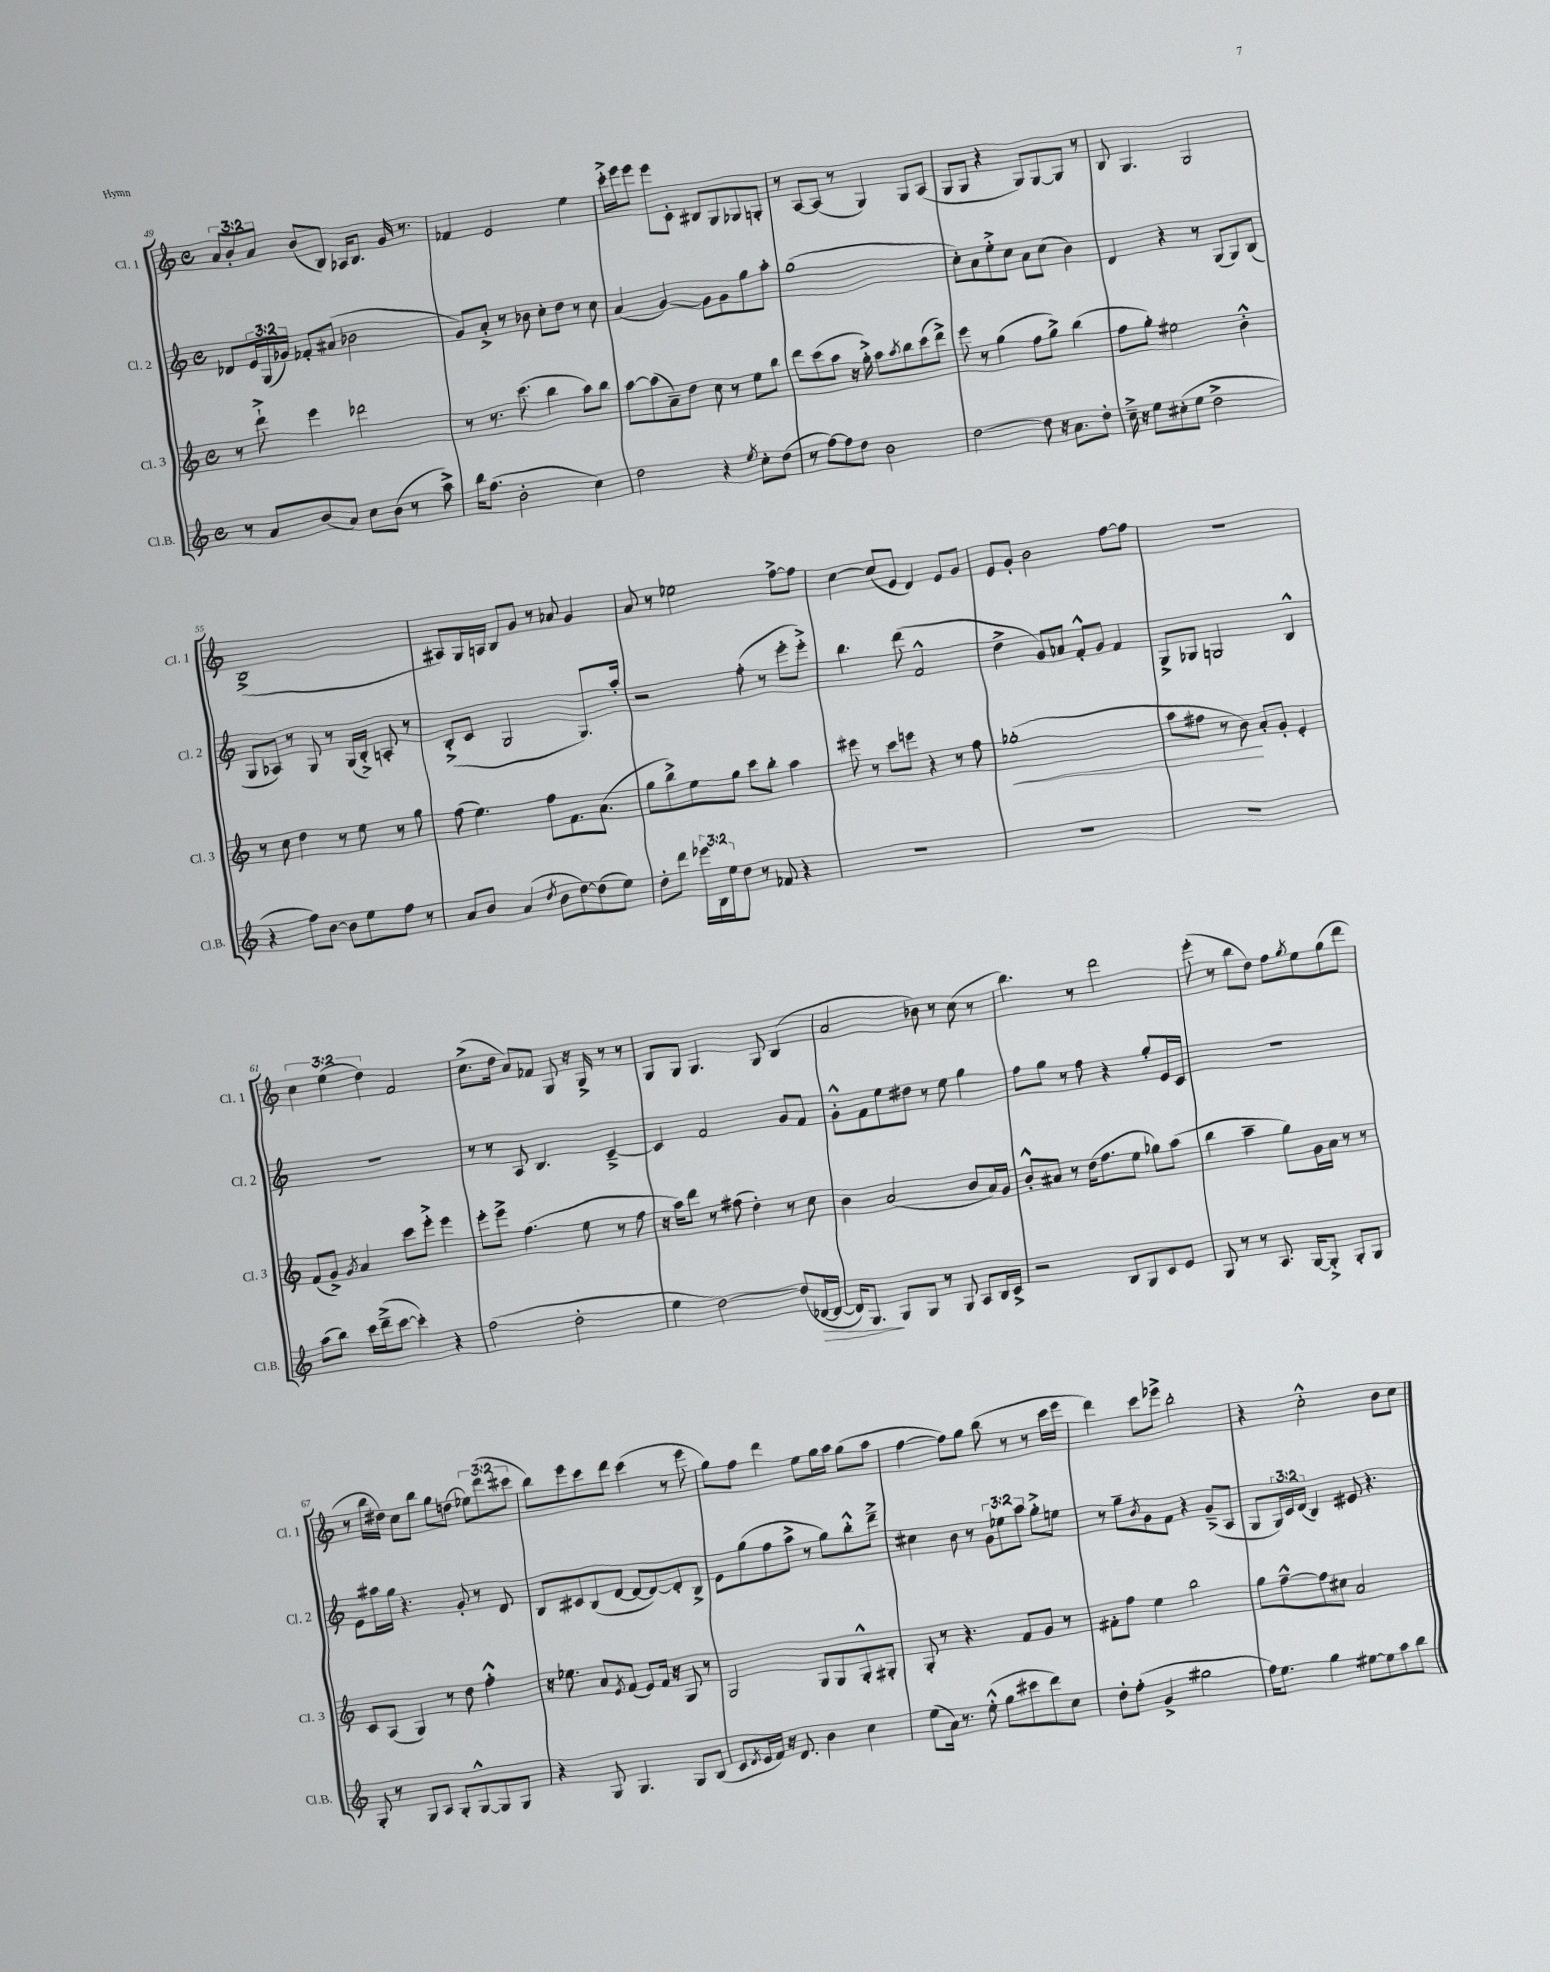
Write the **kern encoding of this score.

**kern	**kern	**kern	**kern
*staff4	*staff3	*staff2	*staff1
*clefG2	*clefG2	*clefG2	*clefG2
*k[]	*k[]	*k[]	*k[]
*M4/4	*M4/4	*M4/4	*M4/4
*met(c)	*met(c)	*met(c)	*met(c)
8r	8r	8d-/L	12a/L
.	.	.	12b'/
8a/L	8ddd`^\	24e/L	.
.	.	(24G/	12a/J
.	.	24g-/JJ)	.
(8b/	4eee\	8f-'/L	(8b/L
8a/J)	.	(8a#/J	8B/J)
8cc\L	2ddd-\	2b-\	16A-/LK
.	.	.	8.B/J
(8b\J	.	.	.
8r	.	.	16g/
.	.	.	8.r
8aa^\)	.	.	.
=	=	=	=
16bb\LK	8r	8g/L)	4f-/
(8.ff\J	.	.	.
.	8.r	8a'^/J	.
2b'\	.	8r	2e/
.	(8.ccc\	.	.
.	.	8b-\	.
.	4bb\	8cc'\L	.
.	.	8dd\J	.
4cc\)	8aa\L)	8r	4ee\
.	8bb\J	8cc\	.
=	=	=	=
2dd\	[8aa\L	(4a/	16ccc'^\LL
.	.	.	16eee\J
.	(8aa\]	.	8eee\J
.	8a~\)	[4g/)	8eee\L
.	8dd\J	.	8c'\J
4r	8cc\	8g\]L	8B#/L
.	8r	8g\	8G/
8qee/	.	.	.
8cc'\L	8ee\L	8gg\	8G-/
(8dd\J	8bb\J	8aa'\J	8G'/J
=	=	=	=
8r	8ddd\L	(1gg	8r
[8ff\L)	(8ccc\	.	[8A/L
8ff\]	8aa\J	.	(8A/]J
8dd\J	16r	.	8r
.	16gg'^\)	.	.
2b\	8aa\L	.	4G/)
.	8qaa/	.	.
.	8bb\	.	.
.	(8ccc\	.	8G/L
.	8ddd^\J)	.	(8A/J
=	=	=	=
[2dd\	8eee\	8cc'\L)	8G/L
.	8r	8a\	8G/J
.	(4gg\	8ee'^\	4r
.	.	8cc\J	.
8dd\]	8ff\L	8a\L	8G/L)
16r	8gg^\J)	(8cc\J	[8G/
8.a\L	.	.	.
.	(4bb\	4b\)	8G/]J
8dd'\J	.	.	8r
=	=	=	=
16cc~^\	8ff\L	4d/	8B/
16r	.	.	.
8ee\L	8gg'\J)	.	4.G/
(8cc#'\	2ee#\	4r	.
8ee\J	.	.	.
2dd^\	.	8r	2G/
.	.	(8G/L	.
.	4b'^^\	8G/)	.
.	.	(8B/J	.
=	=	=	=
4r	8r	8G/L	(1B^
.	8cc\	8A-/J)	.
8ff\L)	4dd\	8r	.
[8b\J	.	8G/	.
8b\]L	8r	8r	.
8ee\	8ee\	(16G/LL	.
.	.	16B'^/JJ)	.
8ff\J	8r	8A'/	.
8r	8gg\	8r	.
=	=	=	=
8a/L	(8ff\	(8B'^/L	8A#/L)
8b/J	4.ee\)	8c/J	16G/L
.	.	.	16A/JJ
(4a/	.	2G/	8B/L
.	.	.	8g/J
8qdd/	.	.	.
8b\L	8ff\L	.	8r
[8dd\)	8.f\	.	8a-/
(8dd\]	.	8.G/L)	4g/
.	(8.a\J	.	.
8ee\J)	.	.	.
.	.	16aa'/Jk	.
=	=	=	=
8dd'\L	8gg\L	2r	8a/
8ddd\J	8bb^\)	.	8r
24eee-\LL	8ee\	.	2ee-\
24B\	.	.	.
24ee\J	.	.	.
8dd\J	8gg\J	.	.
8r	8ccc\L	(8ff'\	.
8f-/	8bb'\J	8r	.
4r	4aa\	8eee'\L	[8ff^\L
.	.	8eee'^\J)	8ff\]J
=	=	=	=
1r	8eee#\	4.bb\	[4cc\
.	8r	.	.
.	8ccc\L	.	(8cc/]L
.	8eee\J	(8ddd\	8e/J
.	4r	2f^^/	4d/)
.	8r	.	8e/L
.	8ff\	.	8g/J
=	=	=	=
1r	(1gg-'	4dd^\	8e/L
.	.	.	8g'/J
.	.	8g/L)	2b\
.	.	8a-/J	.
.	.	8f'^^/L	.
.	.	8g/J	.
.	.	4f/	[8ff\L
.	.	.	8ff\]J
=	=	=	=
1r	8aa\L	8G^/L	1r
.	8ff#\J	8G-/J	.
.	8r	2G/	.
.	8b\)	.	.
.	8a'/L	.	.
.	8g'/J	.	.
.	4e'/	4B^^/	.
=	=	=	=
(8aa\L	(8f/L	1r	6cc\
8bb\J)	8g^/J)	.	.
.	.	.	(6ee\
.	8qg/	.	.
16ccc\LL	4a/	.	.
(16ddd~^\J	.	.	.
.	.	.	6dd\)
[8ccc\J	.	.	.
4ccc'\])	8ccc\L	.	2f/
.	8eee'^\J	.	.
4r	4eee\	.	.
=	=	=	=
(2ff\	8eee'\L	8r	(8.cc^\L
.	8eee^\J	8r	.
.	.	.	16dd\Jk
.	(4.ff\	8A/	8a/L)
.	.	4.B/	8f-/J
2dd'\	.	.	8G/
.	8ee\	.	16r
.	.	.	16G^/
.	8r	[4c~^/	8r
.	8ff\	.	8r
=	=	=	=
4ee\	16r	4c/]	8G/L
.	16aa\LK)	.	.
.	8ddd\J	.	8G/J
[2dd\)	8r	2f/	4.G/
.	(8ff#\	.	.
.	4dd'\)	.	.
.	.	.	8G/
(8dd/]L	8r	8g/L	(4B/
[16d-/L	8cc\	8f/J	.
16d-/_JJ	.	.	.
=	=	=	=
16d-/]LK)	4b\	8g'^^\L	2a/
8.G/J	.	.	.
.	.	8f\	.
8G/L	(2a/	8ee\	.
8G/J	.	8dd#\J	.
8r	.	8r	8b-\)
8G/	.	8ee\	8r
8A/L	8b/L	4gg\	(8cc\
16B/L	16a/L)	.	8r
16c^/JJ	16g/JJ	.	.
=	=	=	=
2r	8b'^^/L	8ff\L	4.bb\)
.	8a#/J	8gg\J	.
.	8r	8r	.
.	(16dd\LK	8ff\	8r
.	8.ff\	.	.
8B/L	.	4r	2ddd\
8G/	8ee\J	.	.
8c/	8gg-\L)	8gg'/L	.
8e/J	(8aa\J	16e/L	.
.	.	16c/JJ	.
=	=	=	=
8G/	4bb\	1r	(8eee'\
8r	.	.	8r
8r	4aa~\	.	8bb\L
8.A/	.	.	8dd\J)
.	8gg\L)	.	8ff\L
[16G/LK	.	.	.
.	.	.	8qgg/
8G'^/]J	16g\L	.	8ee\
.	16a\JJ	.	.
8G'/L	8r	.	(8gg\
8G/J	8r	.	8ddd\J
=	=	=	=
8G'/	8c/L	8e\L	8r
8r	(8A/J	16aa#\L	16bb\LL
.	.	16gg\JJ	16dd#\JJ)
8G/L	4G/)	4.r	8cc\L
8A/J	.	.	8bb\J
8G'/L	8r	.	8gg\L
[8G^^/	8dd\	8g'/	(8dd\J
8G/]	4ff'^^\	8r	12ee-\L)
.	.	.	(12ddd\
8G/J	.	8d/	.
.	.	.	12ccc#\J
=	=	=	=
4r	16r	8B/L	8bb\L)
.	8.ee-\	.	.
.	.	8c#/	8eee\
8G/	8a/L	(8B/	8ccc\
.	8qe/	.	.
4.G/	(8f/J	[8d/J	8ddd\J
.	8e/L)	8d/_L	(4ccc\
.	16f/Jk	8d/_)	.
.	16r	.	.
8G/L	8G/	8d'/]	8r
(8B/J	8r	8B^/J	8eee\
=	=	=	=
8c/L	2G/	8e\L	8gg\L)
8qd/	.	.	.
16e/L	.	(8gg\	8ff\J
16f/JJ)	.	.	.
16r	.	8ff\	4ddd\
8.d/	.	.	.
.	.	8aa^\J	.
4b\	8G/L	8r	8ee\L
.	8G/	8gg\L)	16gg\L
.	.	.	16aa\JJ
4cc\	8G'^^/	8bb'^^\	(8gg\L
.	8G#'/J	8ddd~^\J	8aa\J
=	=	=	=
(8ee\L	8G'/	4cc#\	[4ff\
16a\Jk)	8r	.	.
8.r	.	.	.
.	4.r	8b\	8ff\]L)
(8ee'^^\	.	8r	8gg\J
8gg\L	.	12g\L	(8bb\
.	.	12ee-\	.
8ccc#\	8f/L	.	8r
.	.	12aa\J	.
8ddd\)	8g/J	8gg'^\L	8r
8cc\J	8r	8ee\J	16ccc\LL
.	.	.	16eee\JJ
=	=	=	=
8dd'\L	8f#'\L	8r	4ddd\)
(8ff'\J	8ff\J	8gg~\L	.
.	.	8qb/	.
4g^/	4ee\	8g\	8ccc\L
.	.	8f\J	8eee-^\J
2gg#\	2bb\	4r	2bb'\
.	.	(8g~^/L	.
.	.	8A/J	.
=	=	=	=
16ff\LK)	8gg\L	8G/L	4r
8.ee\J	.	.	.
.	[8ff~^^\	24G/L)	.
.	.	24c/	.
.	.	(24d/JJ	.
4gg\	8ff\]	4B/)	2cc'^^\
.	8cc#\J	.	.
[8ee#\L	2a/	8e#/	.
8ee#\]	.	4.r	.
8aa\	.	.	8b\L
8bb\J	.	.	8cc\J
==	==	==	==
*-	*-	*-	*-
